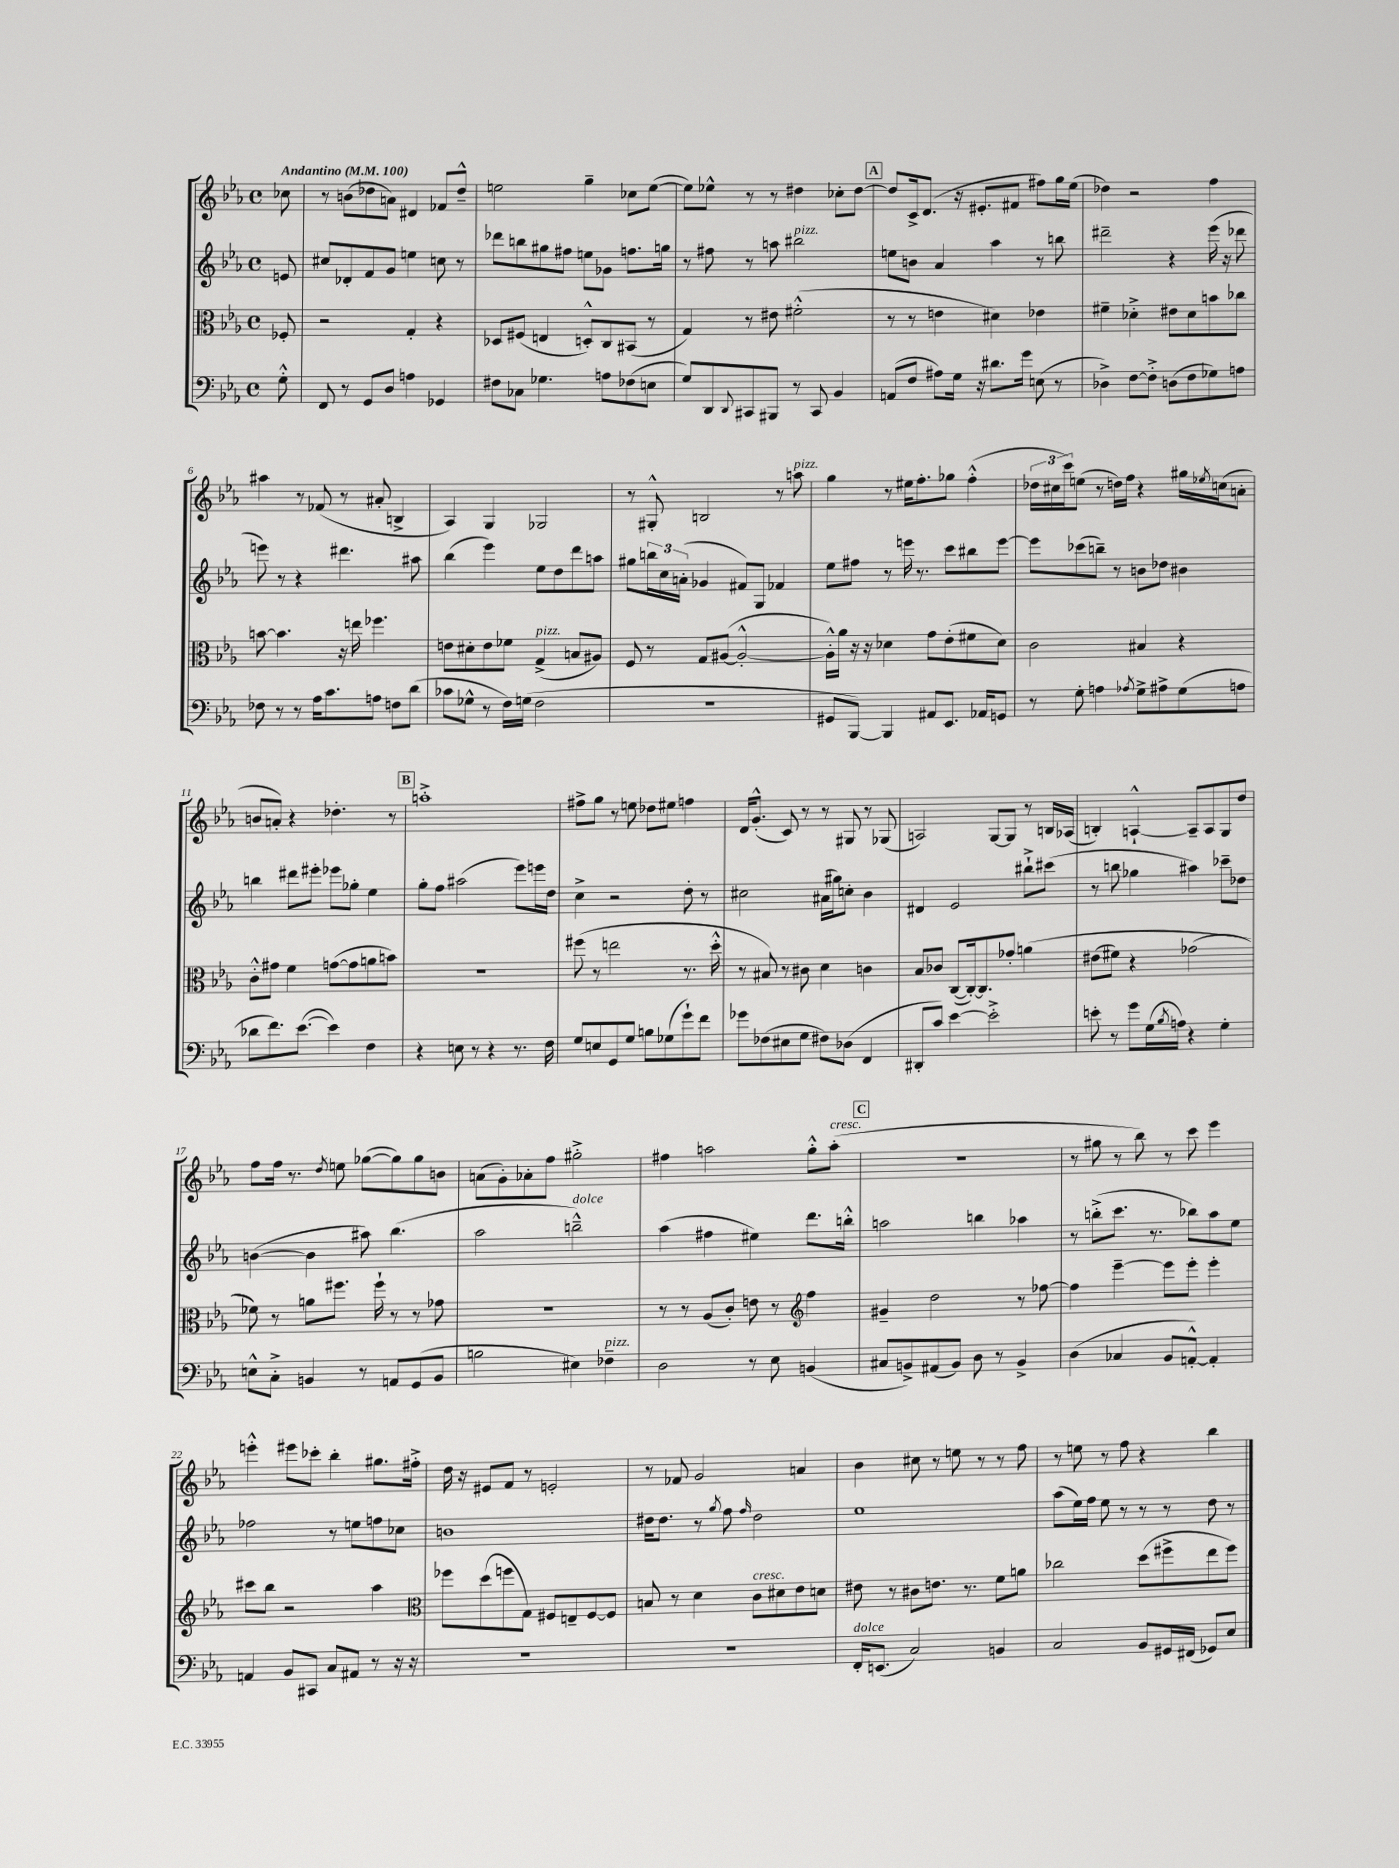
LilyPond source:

<<
\new StaffGroup <<
\new Staff = "s0" {
    \clef treble \key ees \major \defaultTimeSignature \time 4/4 \partial 8 \tempo "Andantino" 4 = 100
    ces''8 |
    r8 b'8( des''8 a'8) dis'4 fes'8 des''8---^ |
    e''2 g''4-- ces''8 e''8~( |
    e''8) ees''8-^ r8 r8 dis''4 ces''8-. dis''8~ |
    \mark \markup { \box "A" } dis''8 c'16-> d'8.( r16 eis'8.-. fis'8 fis''8) g''16 ees''16( |
    des''4) r2 f''4 |
    ais''4 r8 fes'8( r8 ais'8-. b4-> |
    aes4) g4 ges2 |
    r8 gis8-.-^ b2 r8 a''8^\markup { \italic "pizz." } |
    g''4 r8 eis''16 f''8.-. ges''8 f''4-.-^( |
    \tuplet 3/2 { des''16 cis''16 c'''16) } e''8( r8 d''16) f''16 r4 gis''16 \acciaccatura { ees''8 } c''16( a'8-. |
    b'8 a'8-.) r4 des''4.-. r8 |
    \mark \markup { \box "B" } a''1-.-> |
    fis''8-> g''8 r8 e''8 des''8 eis''8 f''4 |
    d'16 g'8.-.-^( c'8) r8 r8 gis8 r8 ges8( |
    a2) g8~ g8 r8 b16 aes16( |
    b4-.) a4~-!-^ a8-- a8 g8 d''8 |
    f''8 f''16 r8. \acciaccatura { d''8 } e''8 ges''8~( ges''8) ges''8 b'8 |
    a'8( g'8-.) aes'8-. f''8 gis''2-.-> |
    fis''4 a''2 g''8-.-^ a''8-.^\markup { \italic "cresc." }( |
    \mark \markup { \box "C" } R1 |
    r8 gis''8 r8 bes''8) r8 c'''8 ees'''4 |
    e'''4-.-^ eis'''8 ces'''8-. bes''4-. gis''8. fis''16-.-> |
    d''16 r16 eis'8 f'8 r8 e'2-. |
    r8 fes'8 g'2 a'4 |
    bes'4 cis''8 r8 e''8 r8 r8 f''8 |
    r8 e''8 r8 f''8 r4 bes''4 \bar "|." |
}
\new Staff = "s1" {
    \clef treble \key ees \major \defaultTimeSignature \time 4/4 \partial 8
    e'8 |
    cis''8 des'8-. f'8 g'8 e''4 c''8 r8 |
    des'''8 b''8 gis''8 fis''8 e''8 ges'8 f''8. g''16 |
    r8 fis''8 r8 a''8 bis''2^\markup { \italic "pizz." } |
    \mark \markup { \box "A" } e''8 b'8 aes'4 aes''4 r8 b''8 |
    dis'''2-- r4 ees'''16( r16 des'''8 |
    e'''8) r8 r4 dis'''4. ais''8 |
    bes''4( ees'''4) ees''8 d''8 d'''8 a''8 |
    gis''8 \tuplet 3/2 { b''16 c''16 a'16-.( } ges'4 fis'8) g8 fes'4 |
    ees''8 fis''8 r8 e'''16 r8. c'''8 bis''8 e'''8~ |
    e'''8 ces'''8( b''8--) r8 b'8 des''8 bis'4 |
    b''4 dis'''8 eis'''8-. ees'''8 ges''8-. ees''4 |
    \mark \markup { \box "B" } g''8-. f''8 ais''2( ees'''8) e'''16 d''16 |
    c''4-> r2 d''8-. r8 |
    cis''2 ais'16( gis''16) c''8-. bes'4 |
    dis'4 ees'2 bis''8-!-> cis'''8( |
    r8 b''8 ges''4 ais''4) ces'''8-- des''8 |
    b'4~( b'4 ais''8) bes''4.( |
    aes''2 b''2---^^\markup { \italic "dolce" }) |
    aes''4( fis''4 eis''4) d'''8. b''16-.-^ |
    \mark \markup { \box "C" } a''2 b''4 aes''4 |
    r8 b''8-.->( c'''8. r8. bes''8) aes''8 ees''8 |
    fes''2 r8 e''8 f''8 ces''8 |
    b'1 |
    dis''16 dis''8. r8 \acciaccatura { g''8 } f''8 \grace { f''16 } dis''2 |
    ees''1 |
    aes''8( ees''16) f''16 ees''8 r8 r8 r8 d''8 r8 \bar "|." |
}
\new Staff = "s2" {
    \clef alto \key ees \major \defaultTimeSignature \time 4/4 \partial 8
    fes8-. |
    r2 g4-. r4 |
    des8 fis8( e4 d8-.-^) c8 bis,8( r8 |
    g4) r8 eis'8 fis'2-.-^( |
    \mark \markup { \box "A" } r8 r8 e'4 dis'4) ees'4 |
    fis'4-- des'4-.-> eis'8 des'8 b'8 ces''8 |
    b'8~ b'4. r16 e''16 fes''4. |
    e'8 dis'8-. e'8 fes'8 g4->^\markup { \italic "pizz." }( b8 ais8) |
    f8 r8 g8 ais8~( ais2~-.-^ |
    ais16-.-^) aes'16 r16 r16 des'4 g'8 ees'8-.( fis'8 des'8) |
    c'2 bis4 r4 |
    c'8-.-^ gis'8 f'4 g'8~( g'8 a'8 b'8) |
    \mark \markup { \box "B" } R1 |
    fis''8( r8 e''2 r8. d''16-.-^ |
    r8 bis8) r8 cis'8 d'4 c'4 |
    bes8 ces'8 c8~( c16~-.) c8. ges'8-. a'4\( |
    eis'8( fis'8) r4 ges'2( |
    fes'8)\) r8 a'8 fis''8. fis''16-! r8 r8 ges'8 |
    R1 |
    r8 r8 aes8( c'8-.) e'8 r8 \clef treble f''4 |
    \mark \markup { \box "C" } gis'4-- d''2 r8 fes''8~ |
    fes''4 ees'''4~-- ees'''8 ees'''8-. ees'''4-. |
    cis'''8 bes''8 r2 aes''4 |
    \clef alto fes''8 d''8( f''8 g8) fis8 e8-- fis8~ fis8 |
    b8 r8 d'4 c'8^\markup { \italic "cresc." } dis'8 ees'8 d'8 |
    eis'8 r8 cis'8 e'8. r8. f'8 a'8 |
    ces''2 d''8( fis''8-> ees''8 fis''8) \bar "|." |
}
\new Staff = "s3" {
    \clef bass \key ees \major \defaultTimeSignature \time 4/4 \partial 8
    g8-.-^ |
    f,8 r8 g,8 d8 a4 ges,4 |
    fis8 ces8 ges4. a8 fes8( e8 |
    g8) d,8 \appoggiatura { d,8 } cis,8 bis,,8 r8 cis,8 bes,4 |
    \mark \markup { \box "A" } a,8( f8 ais8) g16 r16 dis'8. g'16 e8( r8 |
    des4->) f8~ f8-.-> d8( f8 ges8) a8 |
    fes8 r8 r8 aes16 c'8. a8 f8 d'8( |
    ces'8 ges8-^ r8 f16) g16( f2 |
    R1 |
    gis,8 bes,,8~) bes,,4 ais,8 ees,8. aes,16 g,8 |
    r8 g8-. a4 \acciaccatura { aes8 } g8-> ais8-> g8( a8 |
    des'8 f'8.) ees'8.~( ees'4) f4 |
    \mark \markup { \box "B" } r4 e8 r8 r4 r8. f16 |
    g8 e8 g,8 g8 b8 ges8( g'8-!) f'8 |
    ges'8 fes8( eis8 g8 fis8) des8( f,4 |
    dis,8-. c'8) ees'4~ ees'2-.-> |
    e'8-. r8 g'8 g16( \acciaccatura { bes8 } a16) r4 g4-. |
    e8-^ c8-.-> b,4 r8 a,8 g,8( b,8 |
    b2 eis4) fes4--^\markup { \italic "pizz." } |
    d2 r8 ees8 b,4( |
    \mark \markup { \box "C" } cis8 b,8->) ais,8( b,8) d8 r8 b,4-> |
    d4( ces4 bes,8 a,8~-.-^) a,4-. |
    a,4 bes,8 cis,8 c8 ais,8 r8 r16 r16 |
    R1 |
    R1 |
    f,16-.^\markup { \italic "dolce" } e,8.( c2) b,4 |
    c2 bes,8 gis,16 fis,16( ges,8) ees8 \bar "|." |
}
>>
>>
